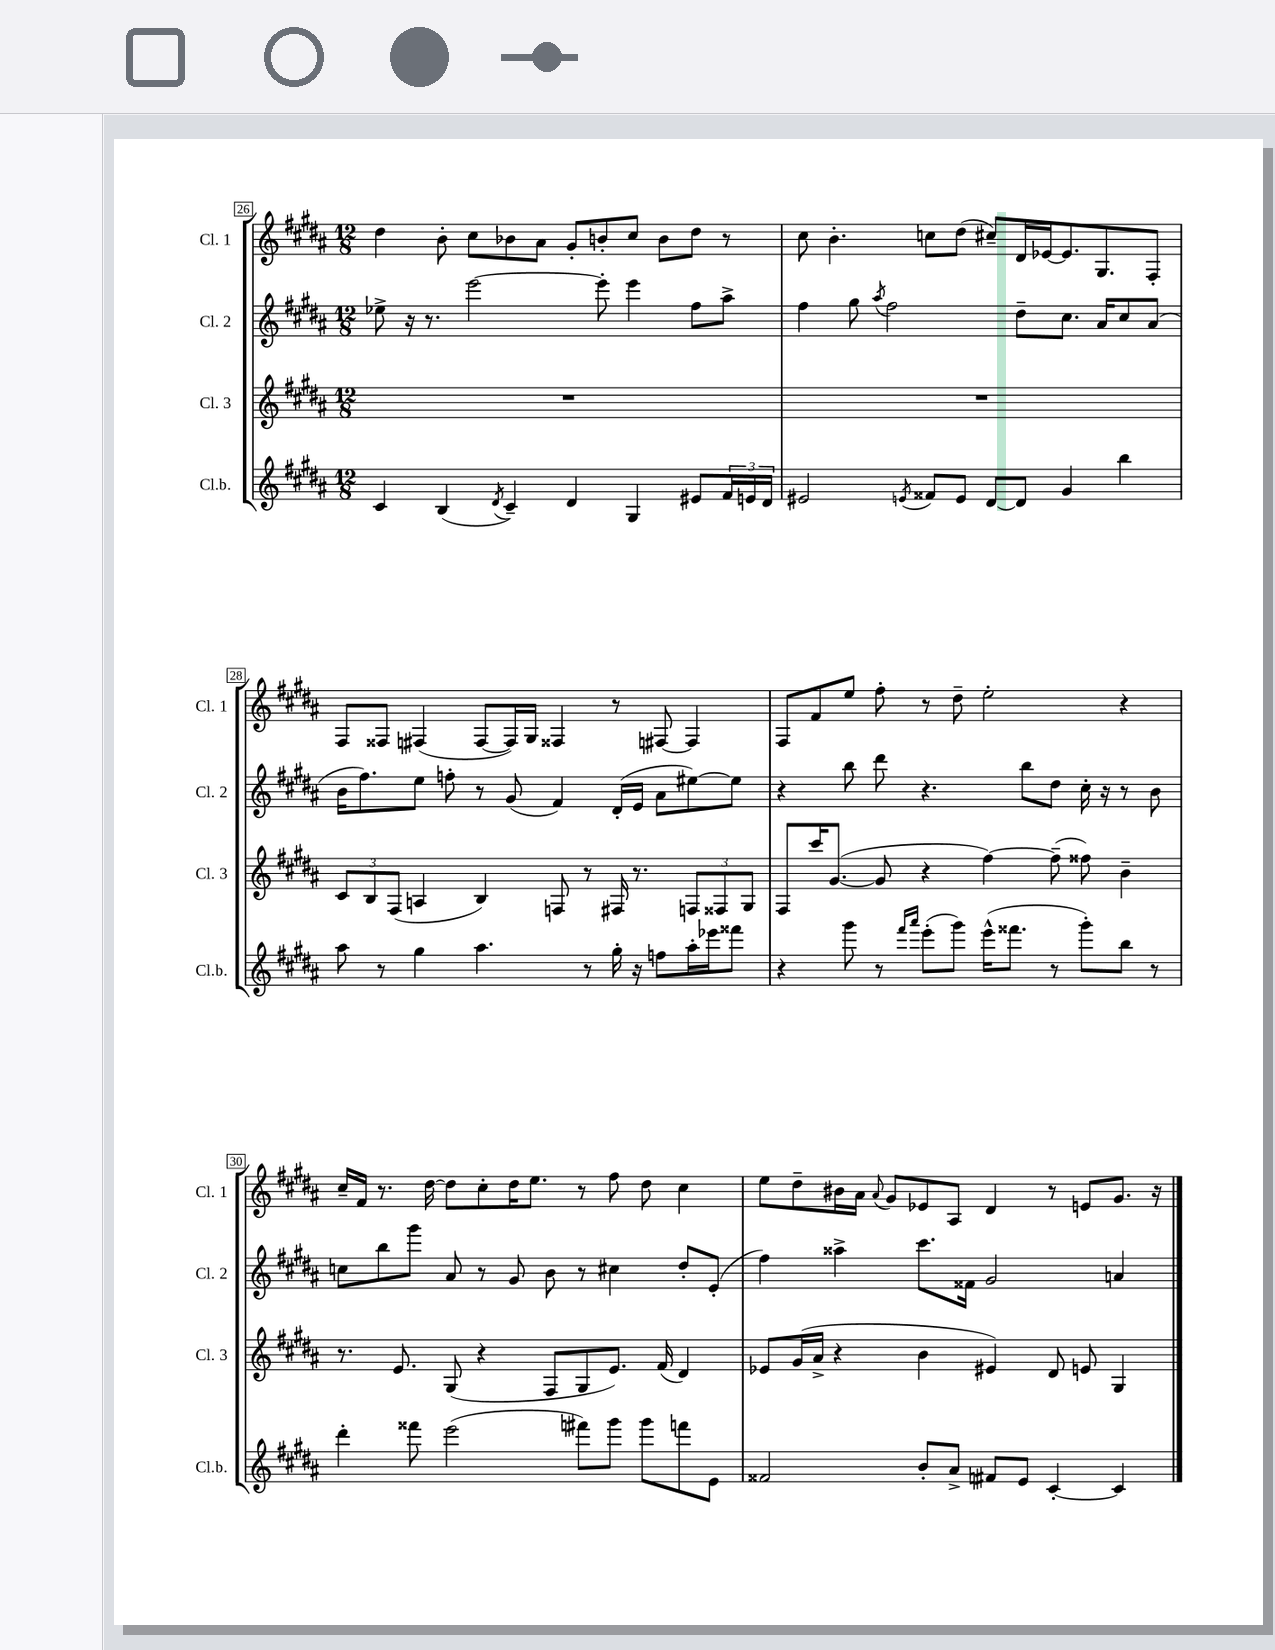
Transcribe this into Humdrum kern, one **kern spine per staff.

**kern	**kern	**kern	**kern
*staff4	*staff3	*staff2	*staff1
*clefG2	*clefG2	*clefG2	*clefG2
*k[f#c#g#d#a#]	*k[f#c#g#d#a#]	*k[f#c#g#d#a#]	*k[f#c#g#d#a#]
*M12/8	*M12/8	*M12/8	*M12/8
4c#	1.r	8ee-^	4dd#
.	.	16r	.
.	.	8.r	.
(4B	.	.	8b'
.	.	[2eee	8cc#
8qd#	.	.	.
4c#~)	.	.	8b-
.	.	.	8a#
4d#	.	.	8g#'
.	.	8eee']	8b'
4G#	.	4eee	8cc#
.	.	.	8b
8e#	.	8ff#	8dd#
24f#	.	8aa#^	8r
24e	.	.	.
24d#	.	.	.
=	=	=	=
2e#	1.r	4ff#	8cc#
.	.	.	4.b'
.	.	8gg#	.
.	.	8qaa#	.
.	.	2ff#	.
8qe	.	.	.
8f##	.	.	8cc
8e	.	.	(8dd#
[8d#	.	.	8cc#~)
8d#]	.	8dd#~	16d#
.	.	.	[16e-
4g#	.	8.cc#	8.e-]
.	.	16a#	8.G#
4bb	.	8cc#	.
.	.	(8a#	8F#'
=	=	=	=
8aa#	12c#	16b	8F#
.	.	8.ff#)	.
.	12B	.	.
8r	.	.	8F##
.	(12F#	.	.
4gg#	4A	8ee	(4F#
.	.	8ff'	.
4.aa#	4B)	8r	[8F#
.	.	(8g#	16F#])
.	.	.	16G#
.	8F	4f#)	4F##
8r	8r	.	.
16gg#'	16F#	(16d#'	8r
16r	8.r	16e	.
8ff	.	8a#	[8F#
16aa#'	12F	[8ee#)	4F#]
16eee-	.	.	.
.	12F##	.	.
8fff##	.	8ee#]	.
.	12G#	.	.
=	=	=	=
4r	8F#	4r	8F#
.	16ccc#	.	8f#
.	([8.g#	.	.
8ggg#	.	8bb	8ee
8r	8g#]	8ddd#	8ff#'
16qqfff#	.	.	.
16qqaaa#	.	.	.
(8eee'	4r	4.r	8r
8ggg#)	.	.	8dd#~
(16eee^^	[4ff#)	.	2ee'
8.fff##	.	.	.
.	.	8bb	.
8r	(8ff#~]	8dd#	.
8ggg#')	8ff##)	16cc#'	.
.	.	16r	.
8bb	4b~	8r	4r
8r	.	8b	.
=	=	=	=
4ddd#'	8.r	8cc	16cc#~
.	.	.	16f#
.	.	8bb	8.r
.	8.e	.	.
8fff##	.	8ggg#	.
.	.	.	[16dd#
(2eee	(8G#	8a#	8dd#]
.	4r	8r	8cc#'
.	.	8g#	16dd#
.	.	.	8.ee
.	8F#	8b	.
8fff#)	8G#	8r	8r
8ggg#	8.e)	4cc#	8ff#
8ggg#	.	.	8dd#
.	(16f#	.	.
8fff	4d#)	8dd#'	4cc#
8e	.	(8e'	.
=	=	=	=
2f##	8e-	4ff#)	8ee
.	(16g#	.	8dd#~
.	16a#^	.	.
.	4r	4aa##^	16b#
.	.	.	16a#
.	.	.	8qqa#
.	.	.	8g#
8b'	4b	8.ccc#	8e-
8a#^	.	.	8A#
.	.	16f##	.
8f#	4e#)	2g#	4d#
8e	.	.	.
[4c#'	8d#	.	8r
.	8e	.	8e
4c#]	4G#	4a	8.g#
.	.	.	16r
==	==	==	==
*-	*-	*-	*-
